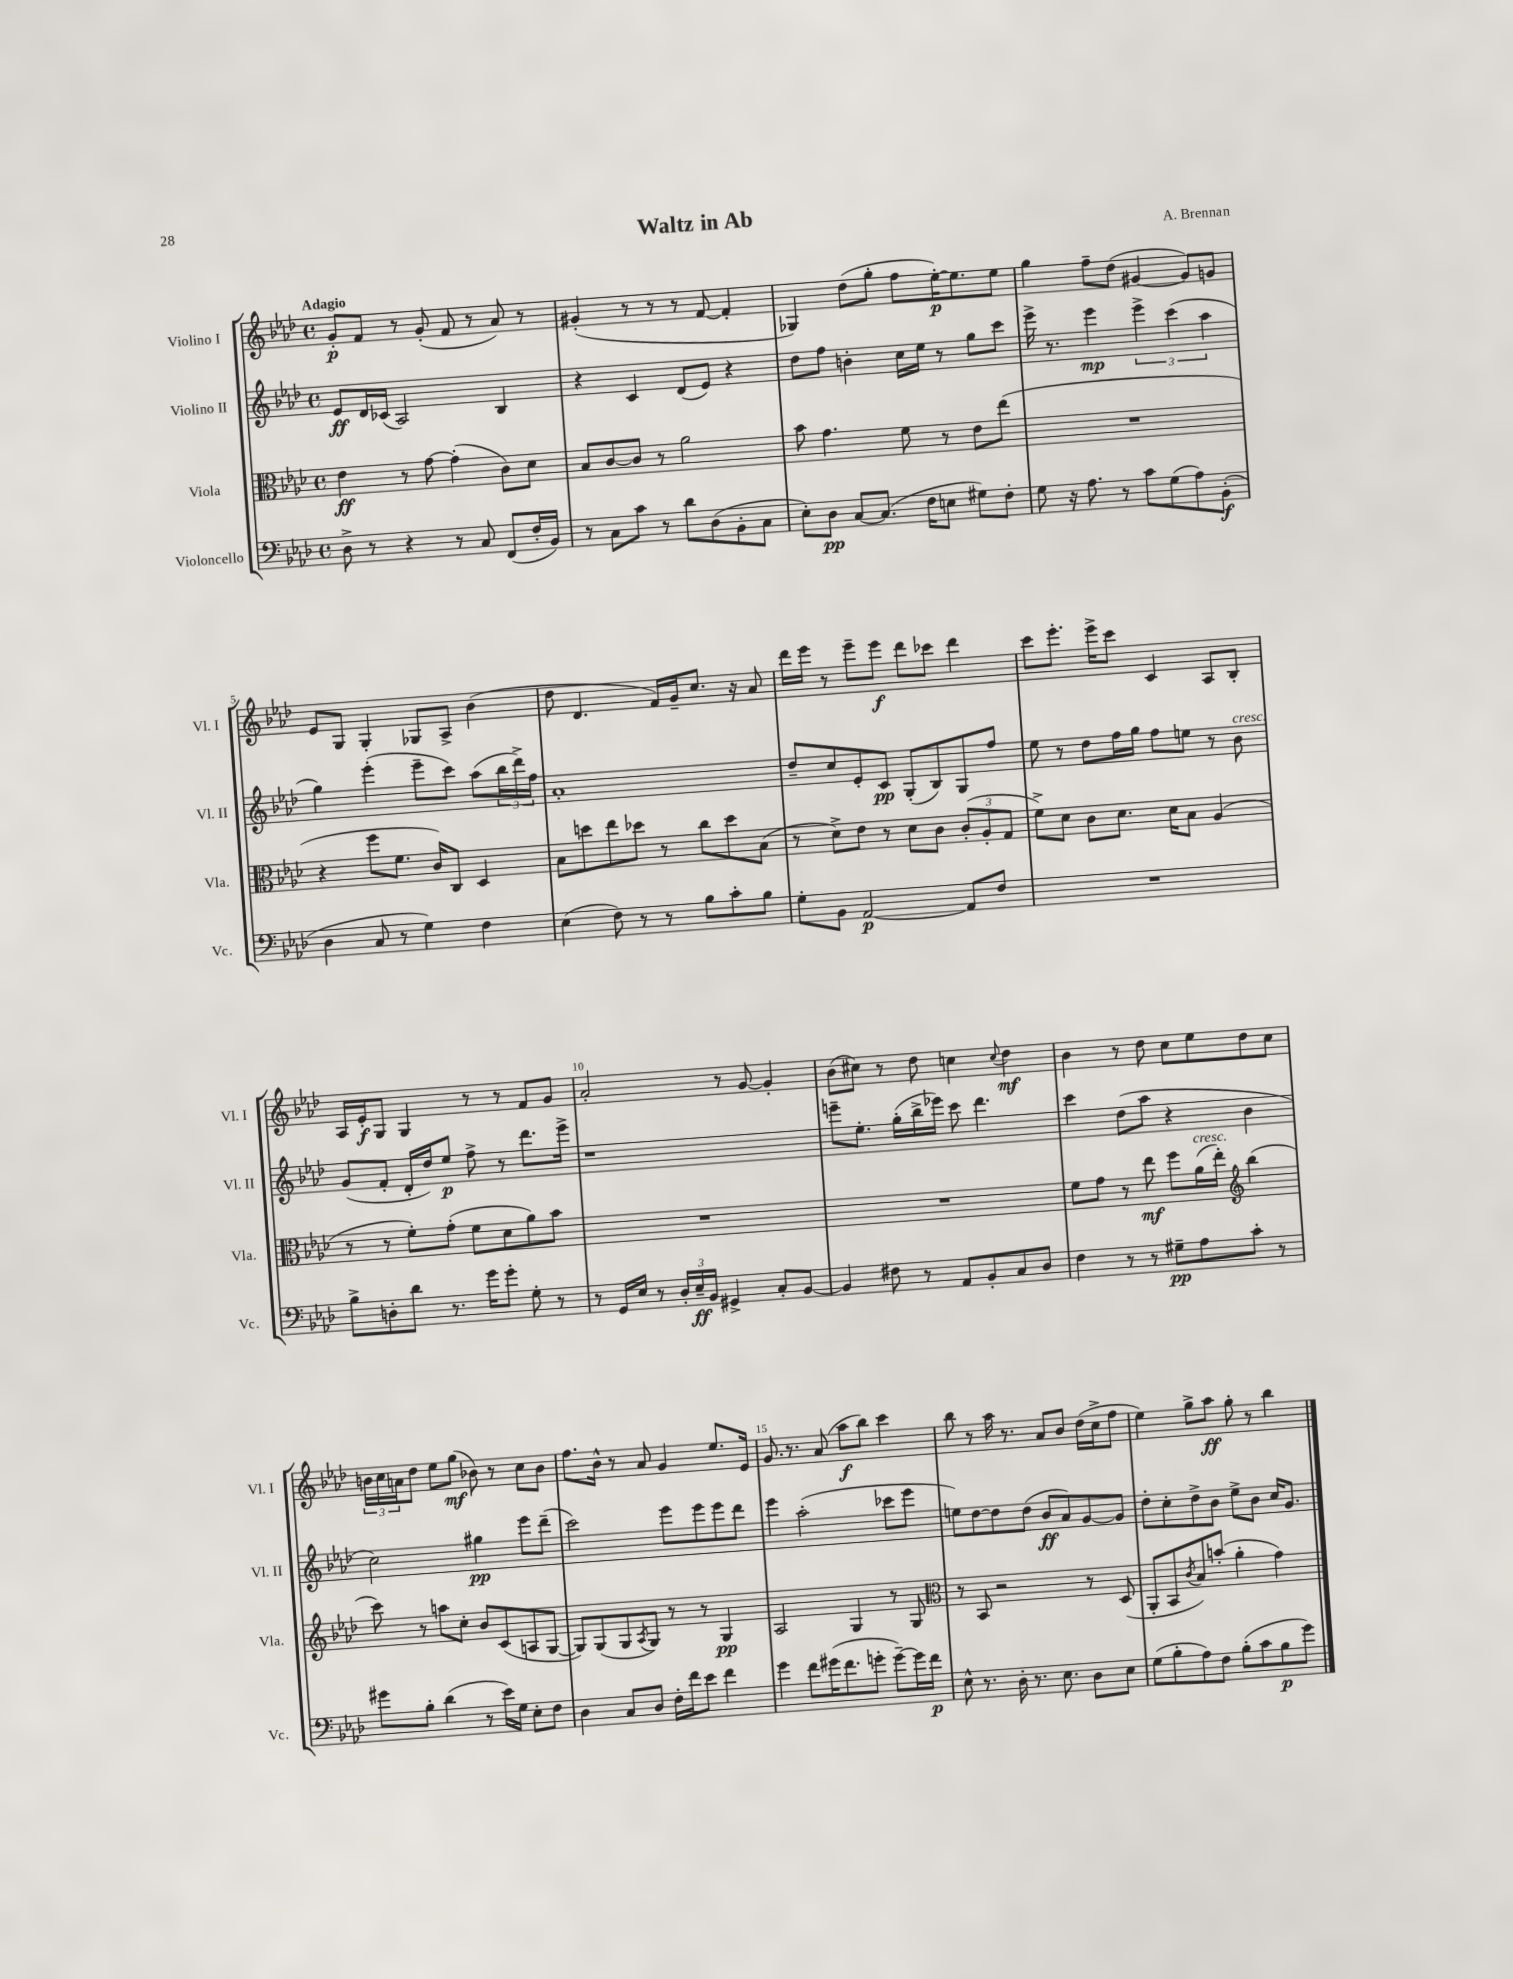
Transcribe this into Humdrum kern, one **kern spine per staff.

**kern	**kern	**kern	**kern
*staff4	*staff3	*staff2	*staff1
*clefF4	*clefC3	*clefG2	*clefG2
*k[b-e-a-d-]	*k[b-e-a-d-]	*k[b-e-a-d-]	*k[b-e-a-d-]
*M4/4	*M4/4	*M4/4	*M4/4
*met(c)	*met(c)	*met(c)	*met(c)
8D-^	4e-	8e-	8g'
8r	.	16d-	8f
.	.	(16c-	.
4r	8r	2A-)	8r
.	[8g	.	(8g'
8r	(4g']	.	8f
8C	.	.	8r
(8FF	8c)	4B-	8a-)
16F'	8d-	.	8r
16BB-)	.	.	.
=	=	=	=
8r	8B-	4r	(4g#'
8C	[8c	.	.
8c	8c]	4c	8r
8r	8r	.	8r
8d-	2a-	(8d-	8r
(8D-	.	8e-)	[8f
8BB-'	.	4r	4f']
8C	.	.	.
=	=	=	=
8E-')	8b-	8dd-	4G-)
8D-	4.g	8ff	.
[8C	.	4b'	(8dd-
(8.C]	.	.	8gg'
.	8f	16cc	8ff
16F	.	16ee-	.
8E	8r	8r	[16ee-')
.	.	.	8.ee-]
8G#)	8e-	8gg	.
8F'	(8ee-	8ccc	8ee-
=	=	=	=
8G	1r	16eee-^	4gg
.	.	8.r	.
16r	.	.	.
8.A-	.	.	.
.	.	4eee-	8ff~
8r	.	.	(8dd-
8c	.	6eee-^	[4g#
(8G	.	.	.
.	.	(6ccc	.
8A-)	.	.	8g#])
.	.	6aa-	.
(8BB-'	.	.	8g
=	=	=	=
4D-	4r	4gg)	8e-
.	.	.	8G
8C	8ff	(4eee-'	4G'
8r	8.f	.	.
4G)	.	8eee-~	8G-
.	16c)	.	.
.	8C	8ccc)	8A-^
4F	4D-	(8aa-	(4b-
.	.	24bb-	.
.	.	24ddd-^)	.
.	.	24ff	.
=	=	=	=
(4E-	8B-	1a-'	8dd-
.	8dd	.	4.d-
8F)	8ee-	.	.
8r	8dd-	.	.
8r	8r	.	16f)
.	.	.	16g~
8B-	8cc	.	8.cc
8c'	8dd-	.	.
.	.	.	16r
8B-	(8B-	.	8a-
=	=	=	=
8G'	8r	8dd-~	16ddd-
.	.	.	16eee-
8BB-	8d-^)	8cc	8r
[2AA-	8e-	8e-'	8eee-~
.	8r	8c	8eee-
.	8d-	(8G'	8ddd-
.	8c	8B-)	8ccc-
8AA-]	(12c'	8G	4ddd-
.	12A-'	.	.
8F	.	8ff	.
.	12G	.	.
=	=	=	=
1r	8f^)	8ee-	8ccc
.	8d-	8r	8.eee-'
.	8c	8dd-	.
.	.	.	16eee-^
.	8.d-	16ff	8ccc
.	.	16gg	.
.	.	8ff	4c
.	16d-	.	.
.	8B-	8ee	.
.	(4A-	8r	8A-
.	.	8b-	8B-'
=	=	=	=
8B-^	8r	(8g	16A-
.	.	.	16e-'
8D'	8r	8f'	8G
8d-	8f')	16d-'	4G
.	.	16dd-)	.
8.r	(8g'	8ee-	.
.	8f	8ff^	8r
16g	.	.	.
8g'	8d-	8r	8r
8G'	8a-)	8.ddd-	8f
8r	8b-	.	8g
.	.	16eee-^	.
=	=	=	=
8r	1r	1r	2a-'
16GG	.	.	.
16E-	.	.	.
8r	.	.	.
24D-'	.	.	.
24E-~	.	.	.
24BB-	.	.	.
4GG#^	.	.	8r
.	.	.	[8g
8C'	.	.	4g']
[8BB-	.	.	.
=	=	=	=
4BB-]	1r	8eee~	(8b-
.	.	8.ee-'	8cc#)
8F#	.	.	8r
.	.	(16gg'	.
8r	.	16bb-^	8dd-
.	.	16eee-)	.
8AA-	.	8ccc	4cc
8BB-'	.	4.ddd-	.
.	.	.	8qqcc
8C	.	.	4dd-
8D-	.	.	.
=	=	=	=
4F	8f	4ccc	4b-
.	8g	.	.
8r	8r	(8dd-	8r
8r	8ee-	8aa-	8dd-
8G#~	8ff	4r	8cc
8A-	(16a-	.	8ee-
.	16ee-')	.	.
*	*clefG2	*	*
8c'	(4bb-	4b-	8dd-
8r	.	.	8cc
=	=	=	=
8g#	8ccc)	2cc)	24b
.	.	.	24cc
.	.	.	24a
8B-'	8r	.	8dd-
(4d-	8aa	.	8ee-
.	8cc'	.	(8gg
8r	8b-	4gg#	8b-)
16e-)	(8c	.	8r
16G	.	.	.
8E-'	8A	8eee-	8cc
8F	[8G	(8ddd-~	8b-
=	=	=	=
4D-	8G])	2ccc)	8.ff
.	(8G	.	.
.	.	.	16b-^^
8C	8G	.	8r
.	8qA-	.	.
8D-	8G)	.	8a-
16F'	8r	8eee-	4g
16f	.	.	.
8e-	8r	8eee-	.
4f	4G	8eee-	8.ee-
.	.	8ddd-	.
.	.	.	16e-
=	=	=	=
4g	2A-	4eee-	8.g
.	.	.	8.r
8f	.	(2aa-'	.
(16g#	.	.	(8a-
8.f	.	.	.
.	4G	.	8aa-
8g'	.	.	8bb-)
[8g~)	8r	8ccc-	4ccc
16g]	8G	8eee-	.
16f	.	.	.
=	=	=	=
*	*clefC3	*	*
8E-^^	8r	8ee)	8bb-
8.r	8BB-	[8dd-	8r
.	2r	8dd-]	16aa-
16D-'	.	.	8.r
8.r	.	(8dd-	.
.	.	8b-	8a-
8.E-	.	.	.
.	.	8a-)	8b-
8D-	8r	[8g	(16dd-
.	.	.	16cc^
8E-	(8D-	8g]	8ff
=	=	=	=
(8G	8AA-'	8dd-'	4ee-)
8B-'	8BB-	8cc'	.
.	8qc	.	.
8A-)	8B-)	8dd-^	8gg^
8F	(8b'	8b-	8aa-
(8B-'	4a-'	8ee-^	8gg'
8c	.	8b-	8r
8B-	4g)	16cc	4bb-
.	.	8.g	.
8g)	.	.	.
==	==	==	==
*-	*-	*-	*-
